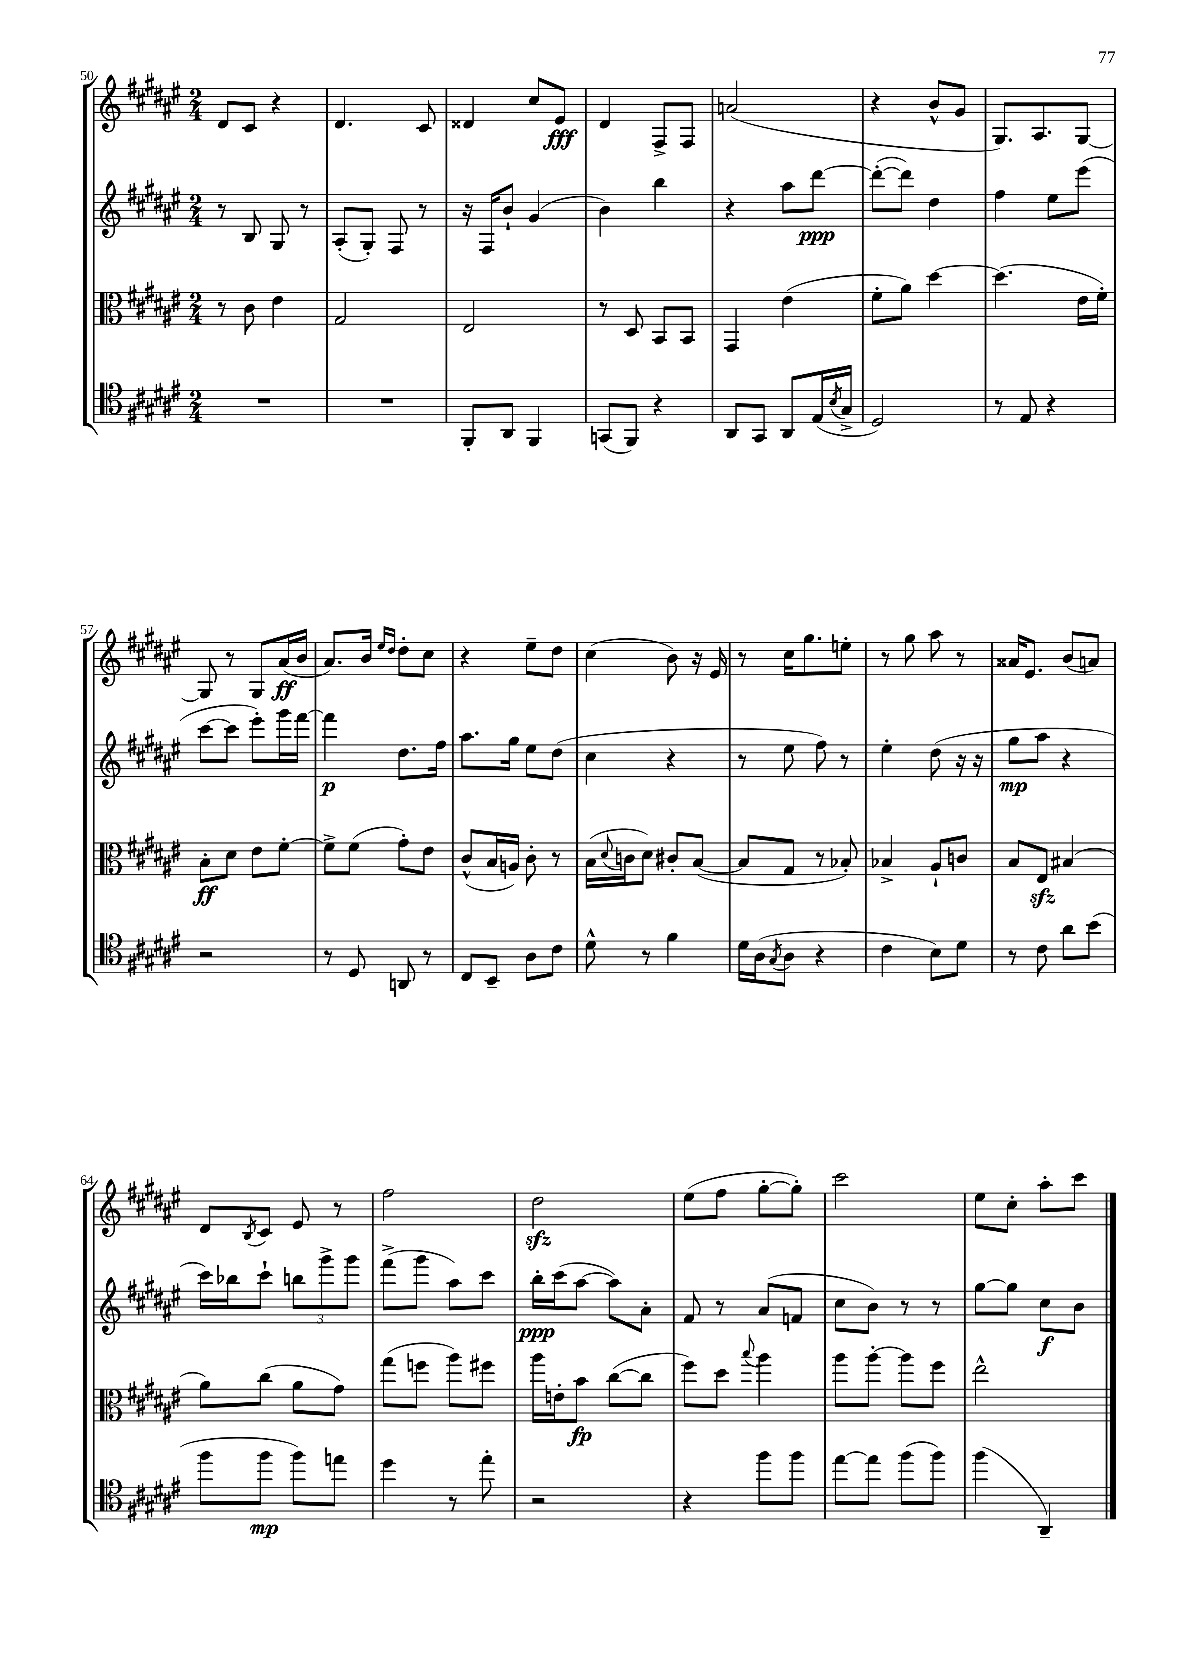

**kern	**kern	**kern	**kern
*staff4	*staff3	*staff2	*staff1
*clefC4	*clefC3	*clefG2	*clefG2
*k[f#c#g#d#a#e#]	*k[f#c#g#d#a#e#]	*k[f#c#g#d#a#e#]	*k[f#c#g#d#a#e#]
*M2/4	*M2/4	*M2/4	*M2/4
2r	8r	8r	8d#/L
.	8c#\	8B/	8c#/J
.	4e#\	8G#/	4r
.	.	8r	.
=	=	=	=
2r	2G#/	(8A#'/L	4.d#/
.	.	8G#'/J)	.
.	.	8F#/	.
.	.	8r	8c#/
=	=	=	=
8FF#'/L	2E#/	16r	4d##/
.	.	16F#/LK	.
8AA#/J	.	8b`/J	.
4FF#/	.	(4g#/	8cc#/L
.	.	.	8e#/J
=	=	=	=
(8GG/L	8r	4b\)	4d#/
8FF#/J)	8D#/	.	.
4r	8BB/L	4bb\	8F#^/L
.	8BB/J	.	8F#/J
=	=	=	=
8AA#/L	4GG#/	4r	(2a/
8GG#/J	.	.	.
8AA#/L	(4e#\	8aa#\L	.
(16E#/L	.	[8ddd#\J	.
8qB/	.	.	.
16G#^/JJ	.	.	.
=	=	=	=
2D#/)	8f#'\L	(8ddd#'\_L	4r
.	8a#\J)	8ddd#\]J)	.
.	[4dd#\	4dd#\	8b^^/L
.	.	.	8g#/J
=	=	=	=
8r	(4.dd#\]	4ff#\	8.G#/L)
8E#/	.	.	.
.	.	.	8.A#/
4r	.	8ee#\L	.
.	16e#\LL	(8eee#\J	[8G#/J
.	16f#'\JJ)	.	.
=	=	=	=
2r	8B'\L	[8ccc#\L	8G#/]
.	8d#\J	8ccc#\]J	8r
.	8e#\L	8eee#'\L)	8G#/L
.	[8f#'\J	16ggg#\L	(16a#/L
.	.	[16fff#\JJ	16b/JJ
=	=	=	=
8r	8f#^\]L	4fff#\]	8.a#/L)
8D#/	(8f#\J	.	.
.	.	.	16b/Jk
.	.	.	16qqee#/LL
.	.	.	16qqdd#/JJ
8AA/	8g#'\L)	8.dd#\L	8dd#'\L
8r	8e#\J	.	8cc#\J
.	.	16ff#\Jk	.
=	=	=	=
8C#/L	(8c#^^/L	8.aa#\L	4r
8BB~/J	16B/L	.	.
.	16A/JJ)	16gg#\Jk	.
8A#\L	8c#'\	8ee#\L	8ee#~\L
8c#\J	8r	(8dd#\J	8dd#\J
=	=	=	=
8d#^^\	(16B\LL	4cc#\	(4cc#\
.	8qqd#/	.	.
.	16c\J	.	.
8r	8d#\J)	.	.
4f#\	8c#'/L	4r	8b\)
.	([8B/J	.	16r
.	.	.	16e#/
=	=	=	=
16d#\LL	8B/]L	8r	8r
(16A#\J	.	.	.
8qG#/	.	.	.
8A#\J	8G#/J	8ee#\	16cc#\LK
.	.	.	8.gg#\
4r	8r	8ff#\)	.
.	8B-'/)	8r	8ee'\J
=	=	=	=
4c#\	4B-^/	4ee#'\	8r
.	.	.	8gg#\
8B\L)	8A#`/L	(8dd#\	8aa#\
8d#\J	8c/J	16r	8r
.	.	16r	.
=	=	=	=
8r	8B/L	8gg#\L	16a##/LK
.	.	.	8.e#/J
8c#\	8E#/J	8aa#\J	.
8a#\L	(4B#/	4r	(8b/L
(8b\J	.	.	8a/J)
=	=	=	=
8ff#\L	8a#\L)	16ccc#\LL)	8d#/L
.	.	16bb-\J	.
.	.	.	8qB/
8ff#\J	(8cc#\J	8ccc#`\J	8c#/J
8ff#\L)	8a#\L	12bb\L	8e#/
.	.	12ggg#^\	.
8ee\J	8g#\J)	.	8r
.	.	12ggg#\J	.
=	=	=	=
4dd#\	(8gg#\L	(8fff#^\L	2ff#\
.	8ff\J	8ggg#\J	.
8r	8aa#\L)	8aa#\L)	.
8ee#'\	8ff#\J	8ccc#\J	.
=	=	=	=
2r	16aa#\LL	16bb'\LL	2dd#\
.	16e'\J	(16ccc#\J	.
.	8b\J	[8aa#\J	.
.	([8cc#\L	8aa#\]L)	.
.	8cc#\]J	8a#'\J	.
=	=	=	=
4r	8ff#\L)	8f#/	(8ee#\L
.	8dd#\J	8r	8ff#\J
.	8qqbb/	.	.
8ff#\L	4aa#\	(8a#/L	[8gg#'\L
8ff#\J	.	8f/J	8gg#'\]J)
=	=	=	=
[8ee#\L	8aa#\L	8cc#\L	2ccc#\
8ee#\]J	[8aa#'\J	8b\J)	.
(8ff#\L	8aa#\]L	8r	.
8ff#\J)	8ff#\J	8r	.
=	=	=	=
(4ff#\	2ee#^^\	[8gg#\L	8ee#\L
.	.	8gg#\]J	8cc#'\J
4AA#~/)	.	8cc#\L	8aa#'\L
.	.	8b\J	8ccc#\J
==	==	==	==
*-	*-	*-	*-
